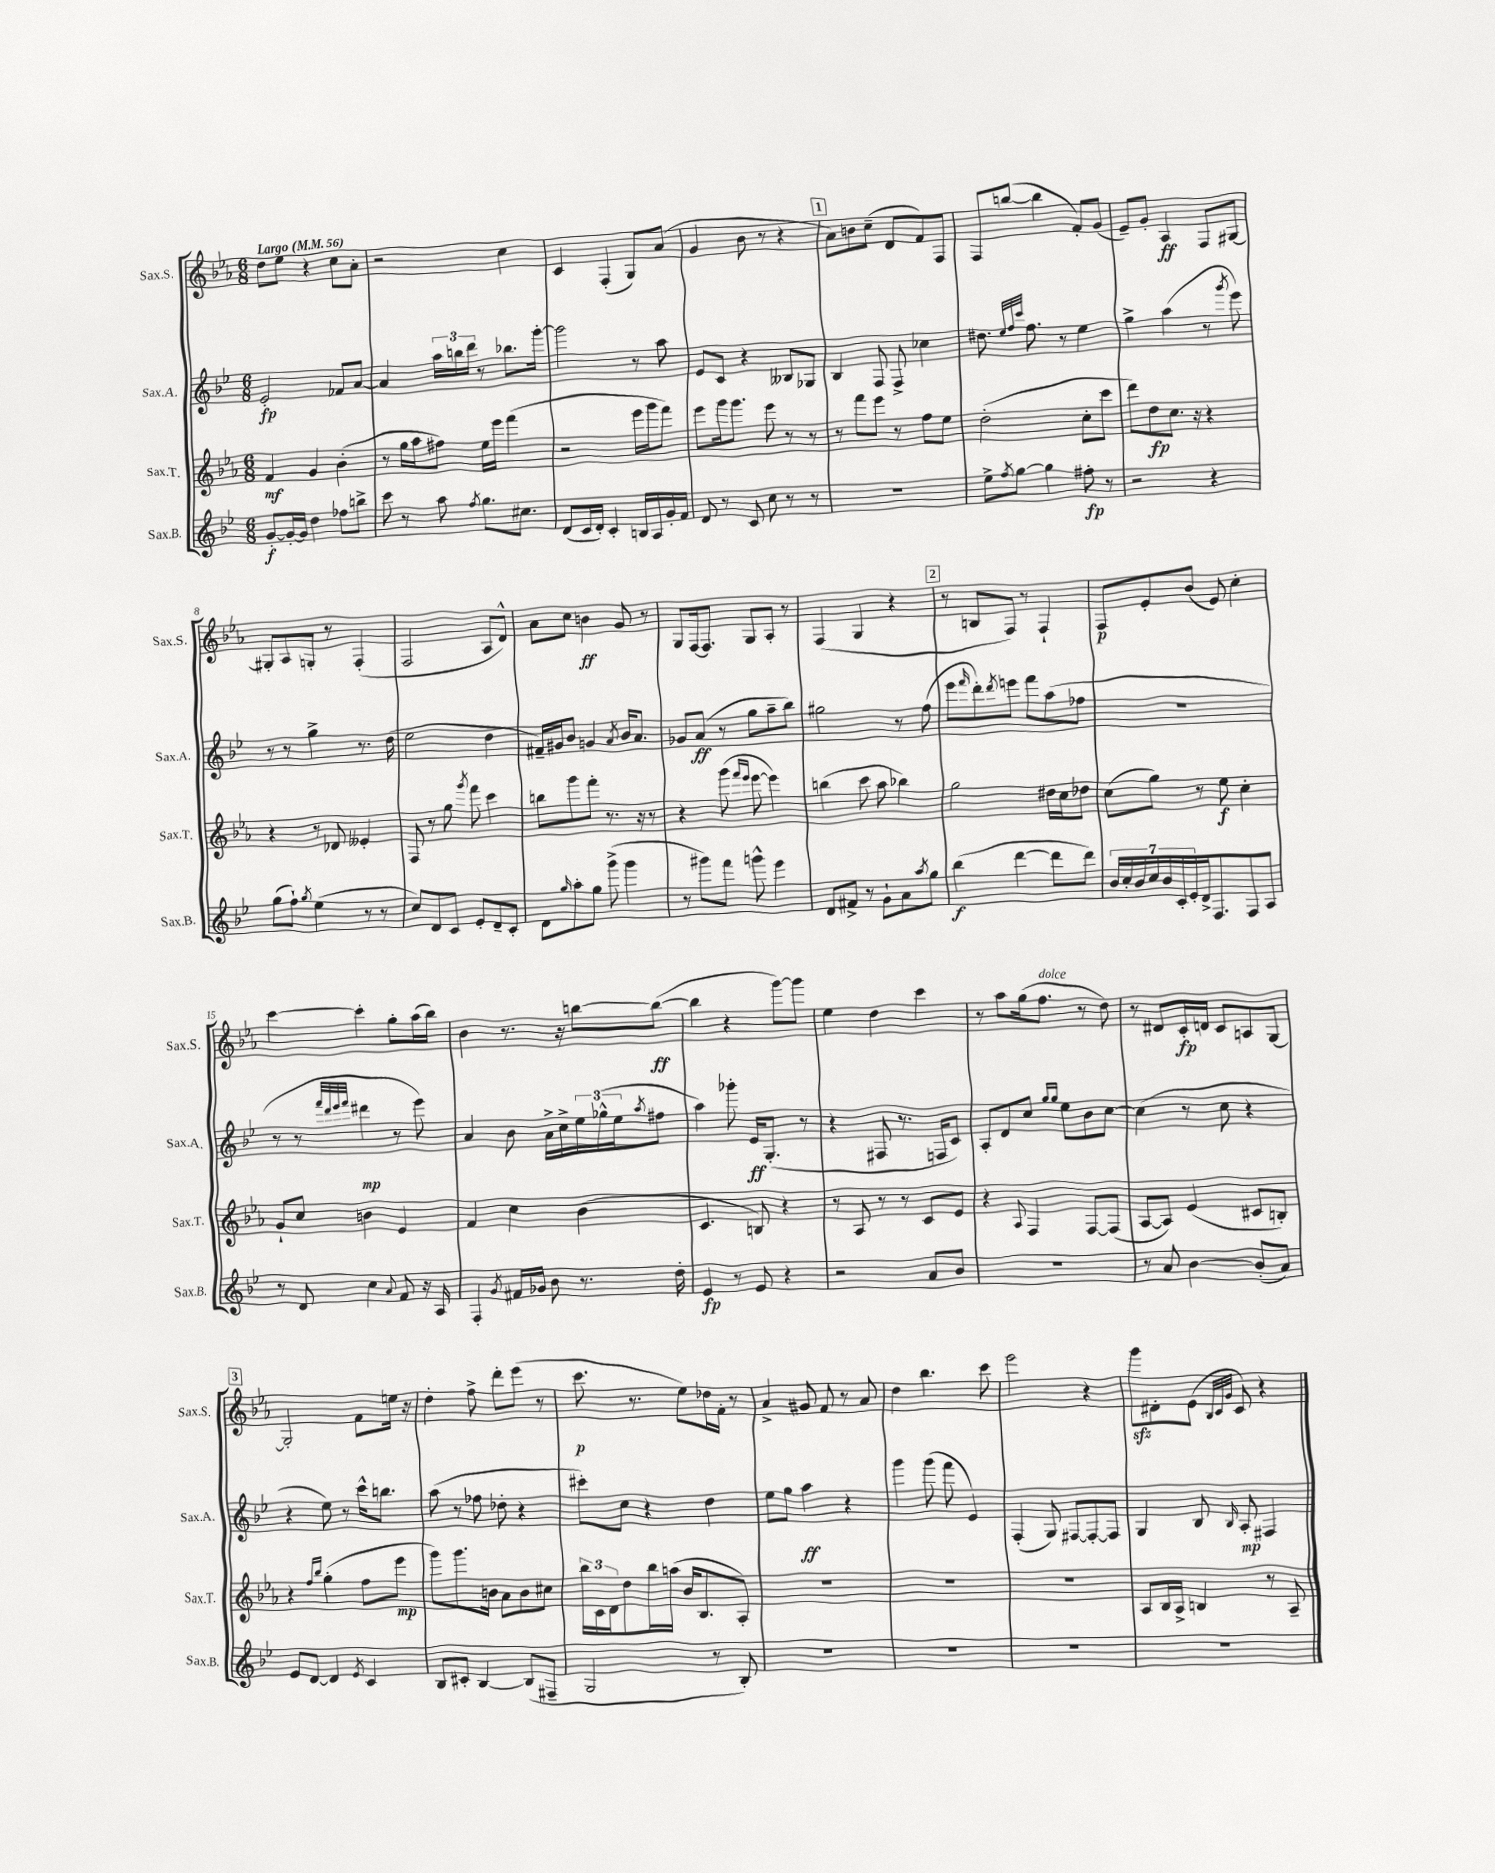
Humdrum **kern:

**kern	**kern	**kern	**kern
*staff4	*staff3	*staff2	*staff1
*clefG2	*clefG2	*clefG2	*clefG2
*k[b-e-]	*k[b-e-a-]	*k[b-e-]	*k[b-e-a-]
*M6/8	*M6/8	*M6/8	*M6/8
*MM56	*MM56	*MM56	*MM56
[8g'	4f	2e-'	8dd
16g'_	.	.	8ee-
16g]	.	.	.
4dd	4g	.	4r
8ff-	(4b-'	8f-	8cc
8bb^	.	[8a	8a-'
=	=	=	=
8ccc	8r	4a]	2r
8r	16gg	.	.
.	16aa-	.	.
8aa	8ff#)	24aa	.
.	.	24bb	.
.	.	24ddd	.
8qff	.	.	.
8.gg	16ee-	8r	.
.	16eee-	.	.
.	(4fff	8.bb-	4cc
8.cc#	.	.	.
.	.	[16ggg'	.
=	=	=	=
(8d	2r	2ggg]	4c
16c	.	.	.
16d')	.	.	.
4c'	.	.	(4F'
16B	16eee-	8r	8G)
16A	16ggg	.	.
16g'	8fff)	8aa	(8a-
16f	.	.	.
=	=	=	=
8d	8eee-	8e-	4g
8r	16ggg	8c	.
.	8.ggg	.	.
8c	.	4r	8b-
8cc	8eee-	.	8r
8r	8r	8B--	4r
8r	8r	8G-	.
=	=	=	=
2.r	8r	4B-	8a-)
.	8fff	.	8b
.	8eee-	8F	(8cc~
.	8r	8F^	8d
.	8ff	4cc-	8f)
.	8ee-	.	8F
=	=	=	=
8ee-^	(2dd'	8.dd#	8F
8qff	.	.	.
[8gg	.	.	([8bb
.	.	32qqee-	.
.	.	32qqff	.
.	.	32qqccc	.
.	.	8.ff	.
4gg]	.	.	4bb]
.	.	8r	.
8ff#'	8cc'	4ee-	8f')
8r	8ccc	.	(8g
=	=	=	=
2r	8ddd)	4gg^	8e-~)
.	8dd	.	8g'
.	8.cc	(4aa	4A-
.	16r	.	.
4r	4r	8r	8F
.	.	8qggg	.
.	.	8eee-)	[8G#
=	=	=	=
(8gg	4r	8r	8G#']
8ff`)	.	8r	8A-
8qgg	.	.	.
(4ee-	8r	4gg^	8G'
.	8d-	.	8r
8r	4e--'	8.r	(4F'
8r	.	.	.
.	.	(16dd	.
=	=	=	=
8cc)	8F	2ee-	2F
8d	8r	.	.
8c	8gg	.	.
.	8qggg	.	.
8e-'	8fff	.	.
8d~	4ccc	4dd	8A-
8c'	.	.	8d^^)
=	=	=	=
8d	8bb	16f#~)	8a-
.	.	16g#	.
16qqgg	.	.	.
8aa'	8ggg	8b-	8cc
8gg	8fff'	4g	4b
(8ggg^	8.r	.	.
.	.	8qa	.
4ggg	.	16b-	8g
.	16r	8.a	.
.	8r	.	8r
=	=	=	=
8r	4r	8g-	8G
8ggg#)	.	(8a	[16F
.	.	.	8.F]
8fff	(8ggg	8r	.
.	16qqfff	.	.
.	16qqeee-	.	.
8ggg^^	[8eee-	8gg	8G
4eee-	4eee-])	8aa~	8A-'
.	.	8bb-)	8r
=	=	=	=
8d	(4bb	2gg#	(4F
8f#^	.	.	.
8r	8ccc	.	4G
8g`	8aa-	.	.
8a	4bb-)	8r	4r
8qaa	.	.	.
8gg	.	(8ff	.
=	=	=	=
(4bb-	2gg	8eee-	8r
.	.	16qqfff	.
.	.	8ddd')	8B
.	.	8qddd	.
[4ddd	.	8eee	8F)
.	.	8fff	8r
8ddd]	16dd#	(8aa	4F`
.	16cc	.	.
8ddd)	8dd-	8ff-	.
=	=	=	=
28b-	(8cc	2.r	8F
28cc'	.	.	.
28b-	.	.	.
28cc	.	.	.
.	8gg)	.	8e-'
28b-	.	.	.
28c'	.	.	.
28e-'	.	.	.
16d^	8r	.	(8b-
8.F	.	.	.
.	8ee-	.	8e-)
8F	4cc'	.	4cc'
8A	.	.	.
=	=	=	=
8r	8g`	8r	[4ccc
8d	8cc	8r	.
.	.	32qqfff	.
.	.	32qqddd	.
.	.	32qqeee-	.
.	.	32qqfff	.
4cc	4b	4ddd#	4ccc']
8qqa	.	.	.
8f	4e-	8r	8gg'
16r	.	8eee-)	(16aa-
16A	.	.	16bb-)
=	=	=	=
4F'	4f	4a	4b-
8qg	.	.	.
16f#	4cc	8b-	8.r
16g-	.	.	.
8b-	.	16a^	.
.	.	16cc^	16r
8.r	(4b-	24ee-	[8bb
.	.	(24gg-^^	.
.	.	24ee-	.
.	.	8qaa	.
.	.	8ff#	(8bb_
16dd'	.	.	.
=	=	=	=
4e-	4.c	4aa)	4bb]
8r	.	8ggg-'	4r
8e-	8B)	16e-	.
.	.	(8.G'	.
4r	4r	.	[8ggg)
.	.	8r	8ggg]
=	=	=	=
2r	8r	4r	4ee-
.	8A-	.	.
.	8r	8F#	4dd
.	8r	8.r	.
8a	8c	.	4ccc
.	.	16F	.
8b-	8e-	8c)	.
=	=	=	=
2.r	4r	8A'	8r
.	.	8d	8aa-
.	8qqA-	.	.
.	4F	8cc	(16gg
.	.	.	8.ff
.	.	16qqgg	.
.	.	16qqgg	.
.	.	8ee-	.
.	[8F	8b-	8r
.	(8F]	[8cc	8dd)
=	=	=	=
8r	[8A-	(4cc]	8r
8a	8A-])	.	8d#
[4b-	(4e-	8r	16c'
.	.	.	16d
.	.	8cc	8c
(8b-']	8c#	4r	8A
8a)	8B')	.	[8G
=	=	=	=
8e-	4r	4r	2G']
[8d	.	.	.
.	16qqff	.	.
.	16qqbb-	.	.
4d]	(4gg'	8ee-)	.
.	.	8r	.
8qe-	.	.	.
4c	8ff	16ccc^^	8f
.	.	8.bb	.
.	8eee-	.	16ee
.	.	.	16r
=	=	=	=
8B-	8ggg)	(8aa	4dd'
8c#'	8.ggg	8r	.
[4B-	.	8ff-	8ff^
.	16b	.	.
.	8a-	8dd-'	8ddd'
(8B-]	8b	4r	(8eee-
8F#~	8cc#	.	8r
=	=	=	=
2G	24bb-	8ccc#')	8.ccc
.	24c	.	.
.	24d	.	.
.	8dd	8cc	.
.	.	.	8.r
.	16bb-	4r	.
.	(16aa	.	.
.	16b-	.	8ee-)
.	8.B-	.	.
8r	.	4dd	16dd-
.	.	.	16f'
8B-')	8A-')	.	8r
=	=	=	=
2.r	2.r	8ee-	4a-^
.	.	8gg	.
.	.	4aa	8g#
.	.	.	8f
.	.	4r	8r
.	.	.	8a-
=	=	=	=
2.r	2.r	4ggg	4dd
.	.	(8ggg	4.bb-
.	.	8fff	.
.	.	4e-)	.
.	.	.	8ccc
=	=	=	=
2.r	2.r	(4F'	2eee-
.	.	8G)	.
.	.	[8F#	.
.	.	8F#'_	4r
.	.	8F#]	.
=	=	=	=
2.r	8A-	4G	8ggg
.	16B-	.	8d#'
.	16A-^	.	.
.	4B	8B-	(8e-
.	.	.	32qqB-
.	.	.	32qqc
.	.	16qqB-	32qqg
.	.	8A'	8c)
.	8r	4F#	4r
.	8A-~	.	.
==	==	==	==
*-	*-	*-	*-
